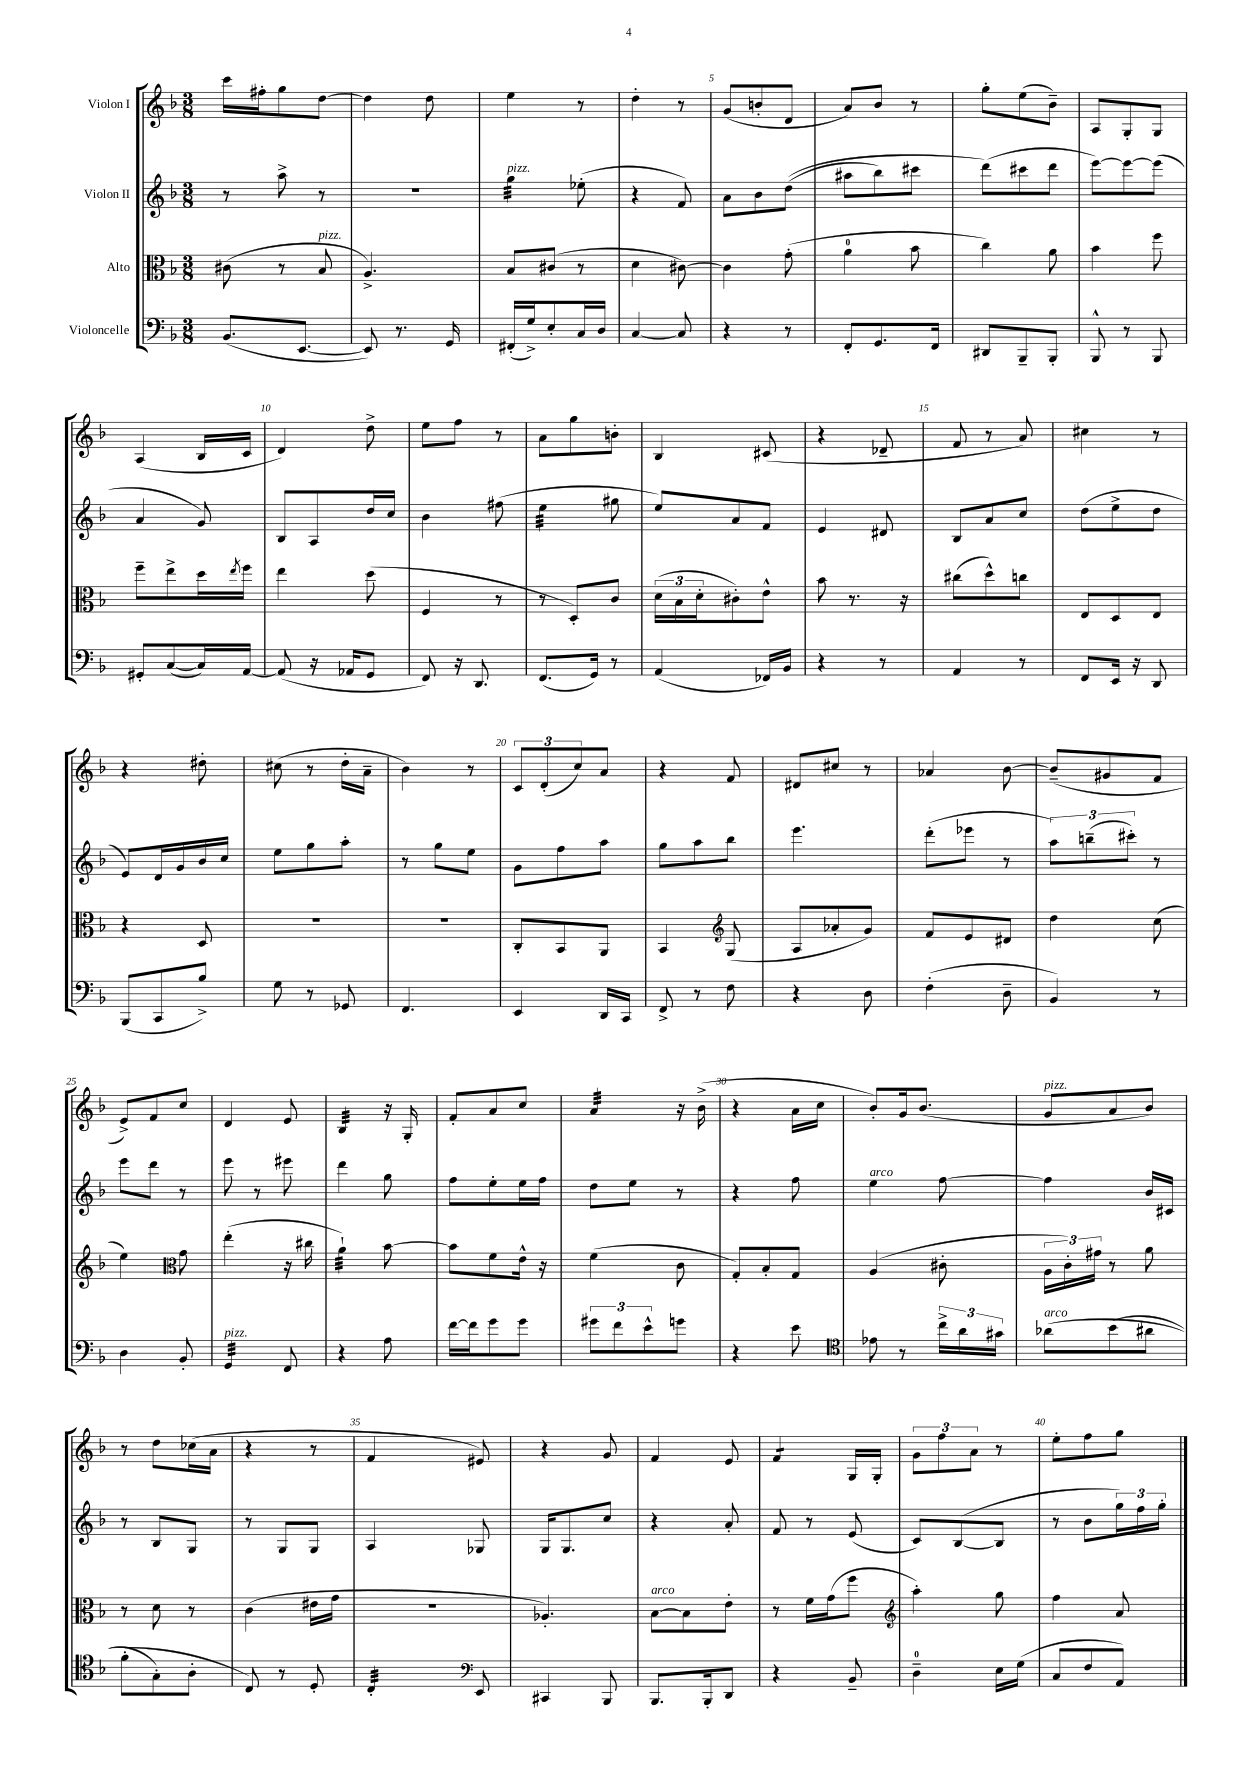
<<
\new StaffGroup <<
\new Staff = "s0" \with { instrumentName = "Violon I" } {
    \clef treble \key f \major \numericTimeSignature \time 3/8
    c'''16 fis''16-. g''8 d''8~ |
    d''4 d''8 |
    e''4 r8 |
    d''4-. r8 |
    g'8( b'8-. d'8 |
    a'8) bes'8 r8 |
    g''8-. e''8( bes'8--) |
    a8 g8-. g8 |
    a4( bes16 c'16 |
    d'4) d''8-> |
    e''8 f''8 r8 |
    a'8 g''8 b'8-. |
    bes4 cis'8( |
    r4 des'8-- |
    f'8 r8 a'8) |
    cis''4 r8 |
    r4 dis''8-. |
    cis''8( r8 d''16-. a'16-- |
    bes'4) r8 |
    \tuplet 3/2 { c'8 d'8-.( c''8) } a'8 |
    r4 f'8 |
    dis'8 cis''8 r8 |
    aes'4 bes'8~ |
    bes'8--( gis'8 f'8 |
    e'8->) f'8 c''8 |
    d'4 e'8 |
    bes4:32 r16 g16-. |
    f'8-. a'8 c''8 |
    a'4:32 r16 bes'16->( |
    r4 a'16 c''16 |
    bes'8-.) g'16 bes'8.( |
    g'8^\markup { \italic "pizz." } a'8 bes'8) |
    r8 d''8 ces''16( a'16 |
    r4 r8 |
    f'4 eis'8) |
    r4 g'8 |
    f'4 e'8 |
    f'4:8 g16 g16-. |
    \tuplet 3/2 { g'8 f''8 a'8 } r8 |
    e''8-. f''8 g''8 \bar "|." |
}
\new Staff = "s1" \with { instrumentName = "Violon II" } {
    \clef treble \key f \major \numericTimeSignature \time 3/8
    r8 a''8-> r8 |
    R4. |
    g''4:32^\markup { \italic "pizz." } ees''8-.( |
    r4 f'8) |
    a'8 bes'8 d''8(\( |
    ais''8 bes''8) cis'''8 |
    d'''8(\) cis'''8 d'''8 |
    e'''8~) e'''8~ e'''8( |
    a'4 g'8) |
    bes8 a8 d''16 c''16 |
    bes'4 fis''8( |
    e''4:32 gis''8 |
    e''8) a'8 f'8 |
    e'4 dis'8 |
    bes8 a'8 c''8 |
    d''8( e''8-> d''8 |
    e'8) d'16 g'16 bes'16 c''16 |
    e''8 g''8 a''8-. |
    r8 g''8 e''8 |
    g'8 f''8 a''8 |
    g''8 a''8 bes''8 |
    e'''4. |
    d'''8-.( ees'''8 r8 |
    \tuplet 3/2 { a''8) b''8--( cis'''8-.) } r8 |
    e'''8 d'''8 r8 |
    e'''8 r8 eis'''8 |
    d'''4 g''8 |
    f''8 e''8-. e''16 f''16 |
    d''8 e''8 r8 |
    r4 f''8 |
    e''4^\markup { \italic "arco" } f''8~ |
    f''4 bes'16 cis'16 |
    r8 bes8 g8 |
    r8 g8 g8 |
    a4 ges8 |
    g16 g8. c''8 |
    r4 a'8-. |
    f'8 r8 e'8( |
    c'8) bes8~( bes8 |
    r8 bes'8 \tuplet 3/2 { g''16) f''16 g''16-. } \bar "|." |
}
\new Staff = "s2" \with { instrumentName = "Alto" } {
    \clef alto \key f \major \numericTimeSignature \time 3/8
    cis'8( r8 bes8^\markup { \italic "pizz." } |
    a4.->) |
    bes8 cis'8( r8 |
    d'4 cis'8~) |
    cis'4 g'8-.( |
    a'4-0 bes'8 |
    c''4) a'8 |
    bes'4 f''8 |
    f''8-- e''8-> d''16 \acciaccatura { e''8 } f''16 |
    e''4 d''8( |
    f4 r8 |
    r8 d8-.) c'8 |
    \tuplet 3/2 { d'16( bes16 d'16-. } cis'8-.) e'8-^ |
    bes'8 r8. r16 |
    cis''8( d''8-^) c''8 |
    e8 d8 e8 |
    r4 d8 |
    R4. |
    R4. |
    c8-. bes,8 a,8 |
    bes,4 \clef treble g8( |
    a8 aes'8-. g'8) |
    f'8 e'8 dis'8 |
    d''4 c''8( |
    e''4) \clef alto g'8 |
    e''4-.( r16 cis''16 |
    a'4:32-!) bes'8~ |
    bes'8 f'8 e'16-^ r16 |
    f'4( c'8 |
    g8-.) bes8-. g8 |
    a4( cis'8-. |
    \tuplet 3/2 { a16 c'16-.) gis'16 } r8 a'8 |
    r8 d'8 r8 |
    c'4( eis'16 g'16 |
    r4. |
    aes4.-.) |
    bes8~^\markup { \italic "arco" } bes8 e'8-. |
    r8 f'16 g'16( f''8 |
    \clef treble a''4-.) g''8 |
    f''4 a'8 \bar "|." |
}
\new Staff = "s3" \with { instrumentName = "Violoncelle" } {
    \clef bass \key f \major \numericTimeSignature \time 3/8
    bes,8.( e,8.~ |
    e,8) r8. g,16 |
    fis,16-.( g16->) e8-. c16 d16 |
    c4~ c8 |
    r4 r8 |
    f,8-. g,8. f,16 |
    dis,8 bes,,8-- bes,,8-. |
    bes,,8-^ r8 bes,,8 |
    gis,8-. c8~( c16) a,16~ |
    a,8( r16 aes,16 g,8 |
    f,8) r16 d,8. |
    f,8.( g,16) r8 |
    a,4( fes,16) bes,16 |
    r4 r8 |
    a,4 r8 |
    f,8 e,16 r16 d,8 |
    bes,,8( c,8 bes8->) |
    g8 r8 ges,8 |
    f,4. |
    e,4 d,16 c,16 |
    f,8-> r8 f8 |
    r4 d8 |
    f4-.( d8-- |
    bes,4) r8 |
    d4 bes,8-. |
    g,4:32^\markup { \italic "pizz." } f,8 |
    r4 a8 |
    f'16~ f'16 g'8 g'8 |
    \tuplet 3/2 { gis'8 f'8 e'8-^ } g'8 |
    r4 e'8 |
    \clef tenor ees'8 r8 \tuplet 3/2 { c''16-> a'16 gis'16 } |
    aes'8^\markup { \italic "arco" }\( bes'8( ais'8 |
    f'8-. g8-.) a8-. |
    c8\) r8 d8-. |
    c4:32-. \clef bass e,8 |
    cis,4 bes,,8 |
    bes,,8. bes,,16-. d,8 |
    r4 bes,8-- |
    d4-0-- e16 g16( |
    c8 f8 a,8) \bar "|." |
}
>>
>>
\layout { \context { \Score \override BarNumber.break-visibility = ##(#f #t #t) barNumberVisibility = #(every-nth-bar-number-visible 5) } }
